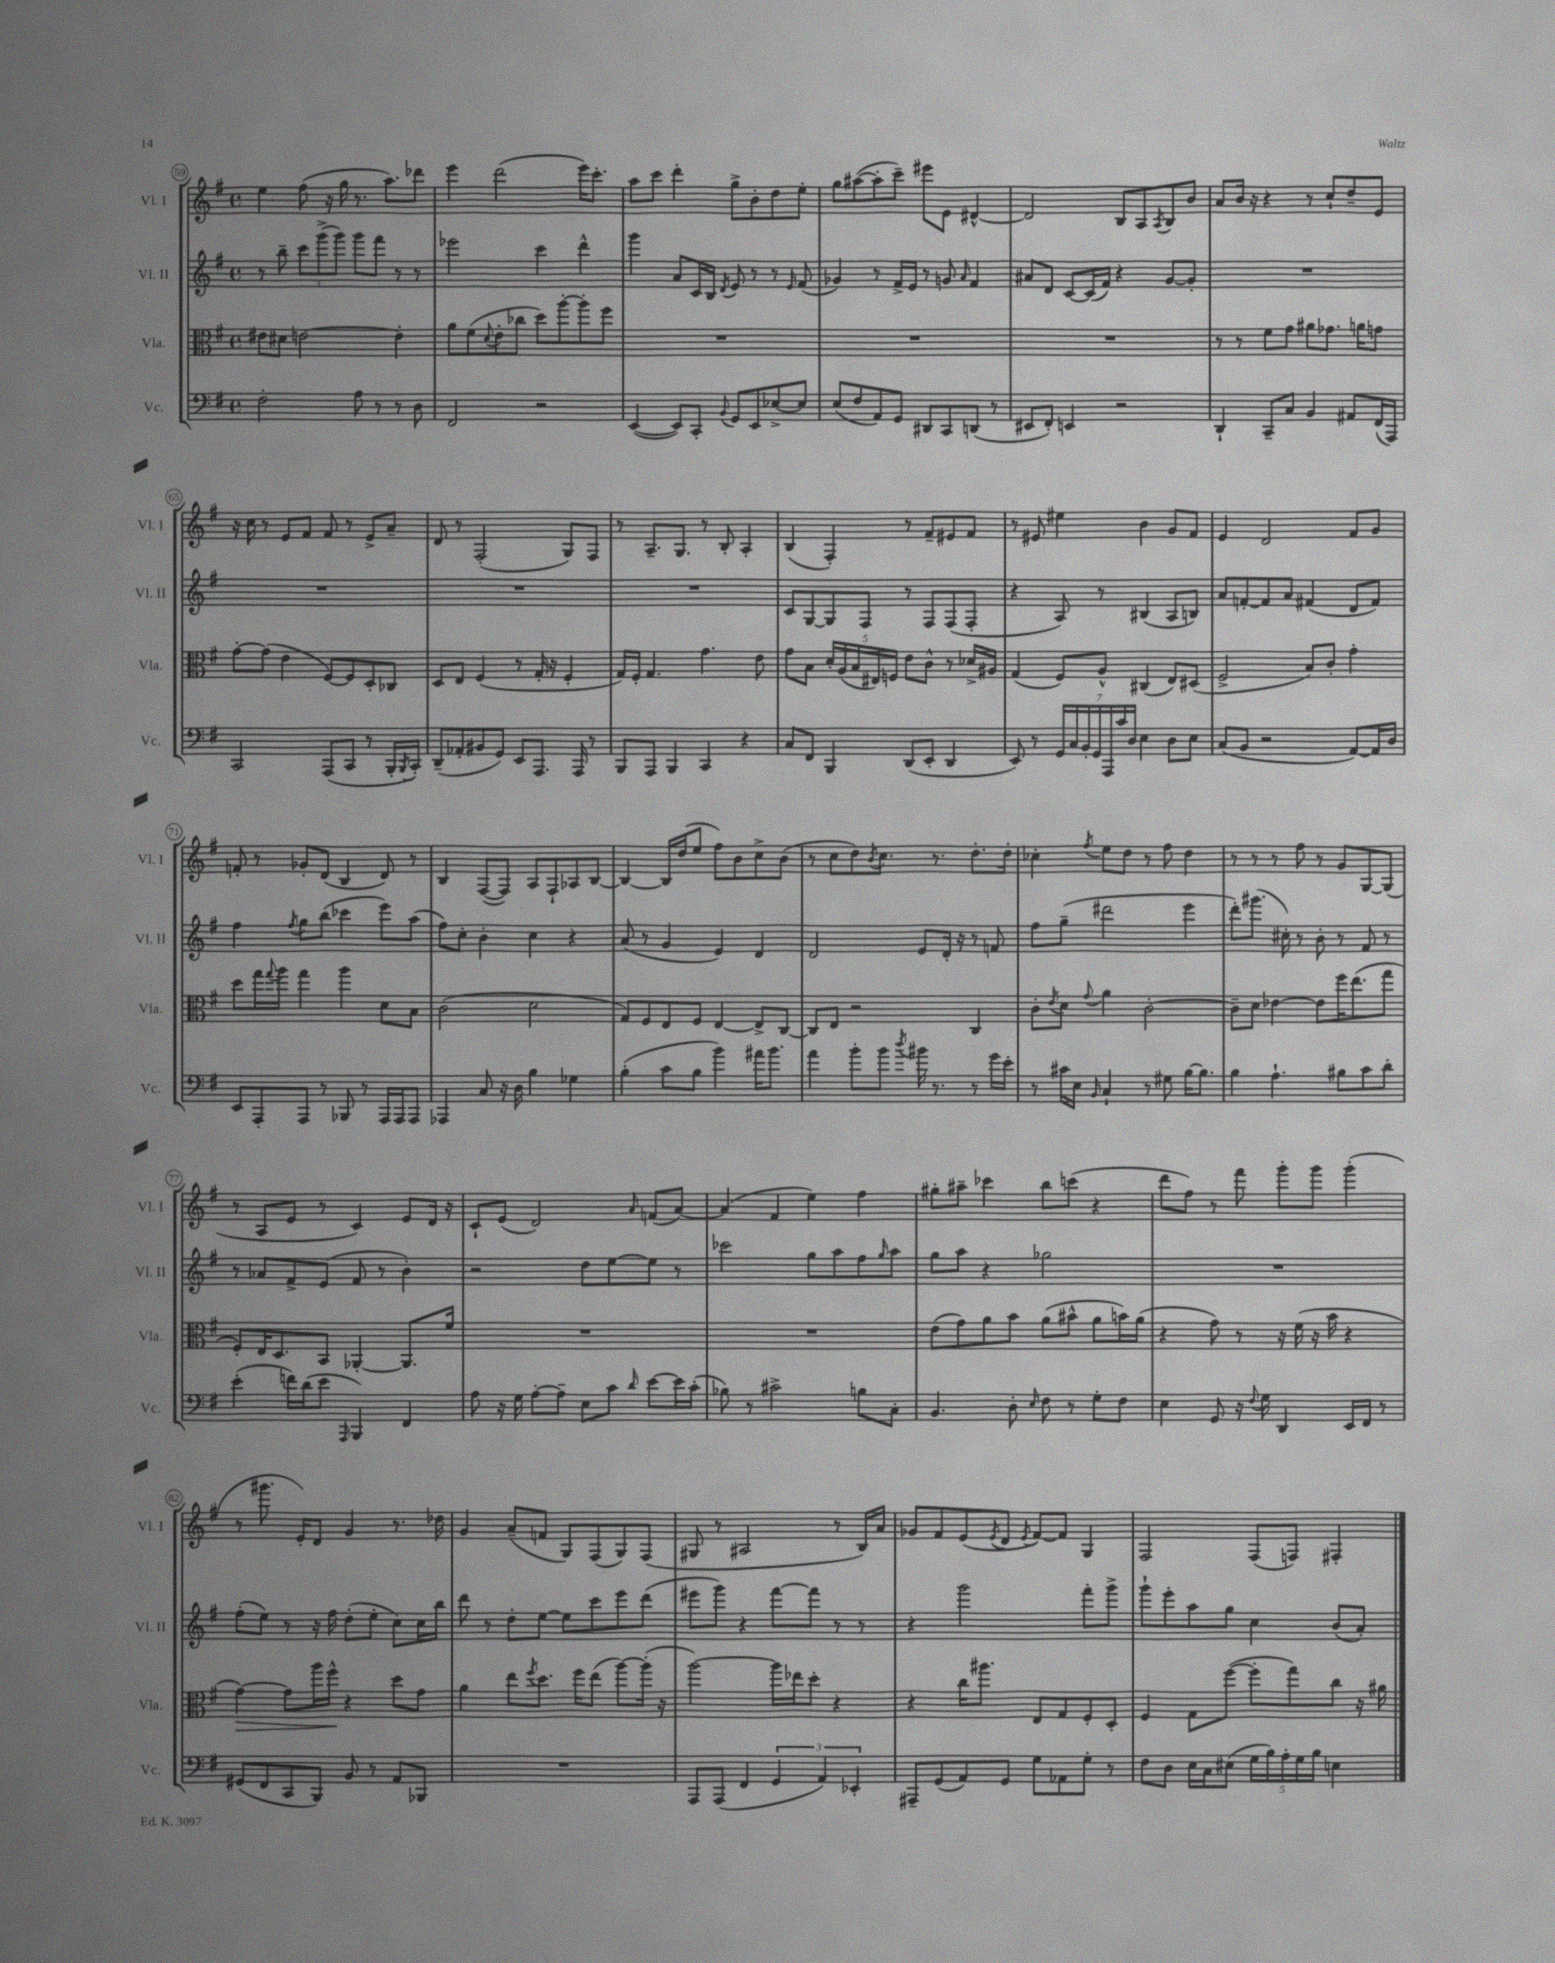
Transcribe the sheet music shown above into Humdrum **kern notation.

**kern	**kern	**kern	**kern
*staff4	*staff3	*staff2	*staff1
*clefF4	*clefC3	*clefG2	*clefG2
*k[f#]	*k[f#]	*k[f#]	*k[f#]
*M4/4	*M4/4	*M4/4	*M4/4
*met(c)	*met(c)	*met(c)	*met(c)
2F#'	8e#	8r	4ee
.	8d#	8bb~	.
.	[2e	12ccc	(8ff#
.	.	(12ggg^	.
.	.	.	16r
.	.	12ggg)	.
.	.	.	16gg
8A	.	8ggg	8.r
8r	.	8fff#	.
.	.	.	8.aa)
8r	4e']	8r	.
8D	.	8r	8ddd-
=	=	=	=
2FF#	8a	2eee-	4eee
.	(8f#	.	.
.	8qqd	.	.
.	8e'	.	(2ddd
.	8cc-	.	.
2r	8dd)	4ccc	.
.	[8aa'	.	.
.	8aa']	4ddd^^	16eee)
.	.	.	8.ccc'
.	8ff#	.	.
=	=	=	=
([4EE	1r	4ggg	8aa
.	.	.	8ccc
8EE])	.	8a	4ddd'
8CC'	.	16c	.
.	.	16B	.
8qqBB	.	8qd	.
8GG	.	8e	8gg^
8EE	.	8r	8b'
[8E-^	.	8r	8dd
.	.	16qqe	.
8E-]	.	(8f#	8ee'
=	=	=	=
(8E	1r	4g-)	8gg
8F#	.	.	([8aa#
8AA)	.	8r	8aa#']
8GG	.	16f#^	8ccc~)
.	.	16e	.
8DD#	.	8r	8eee#
8CC	.	8g	8e
.	.	16qqa	.
(8DD	.	4f#	[4d#^^
8r	.	.	.
=	=	=	=
8EE#	1r	8a#	2d#]
8FF#')	.	8d	.
4EE	.	[8c	.
.	.	(16c]	.
.	.	16f#)	.
2r	.	4r	8B
.	.	.	8A
.	.	.	8qA
.	.	[8g	8B
.	.	8g']	8b
=	=	=	=
4DD`	8r	1r	8a
.	8r	.	16b
.	.	.	16r
8CC~	8f#	.	4r
8C	8g	.	.
4BB	8a#	.	8r
.	8.g-	.	8cc`
8AA#	.	.	8dd~
.	16a	.	.
(16FF#	8g	.	8e
16AAA)	.	.	.
=	=	=	=
2CC	[8g'	1r	16r
.	.	.	16cc
.	(8g]	.	8r
.	4e	.	8e
.	.	.	8f#
(8AAA	[8F#)	.	8f#
8CC	8F#]	.	8r
8r	8D'	.	8e^
16BBB'	8C-	.	8a~
8qBBB	.	.	.
16CC')	.	.	.
=	=	=	=
(8DD~	8D	1r	8d
8AA-'	8E	.	8r
8BB#	(4F#	.	(2F#'
8GG)	.	.	.
8EE	8r	.	.
8.AAA	16G'	.	.
.	16r	.	.
.	4F#'	.	8G)
16AAA	.	.	.
8r	.	.	8F#
=	=	=	=
8BBB	16G)	1r	8r
.	16F#'	.	.
8AAA	4.G	.	8.A~
4BBB	.	.	.
.	.	.	8.G
4CC	4.g	.	8r
.	.	.	8B'
4r	.	.	4A'
.	8e	.	.
=	=	=	=
8C	8g	8c	(4B
8FF#	8B	[8G	.
4BBB	20d'	8G]	4F#')
.	(20A	.	.
.	20B	.	.
.	.	8F#	.
.	20E#)	.	.
.	20F	.	.
(8DD	8e	8r	8r
8EE'	8c^^	8F#	8f#~
4DD	8r	(8F#	8e#
.	16d-^	8F#'	8f#
.	16A#	.	.
=	=	=	=
8EE)	(4G	4r	8r
8r	.	.	8e#
28GG	8F#)	8A)	4ee#
28C	.	.	.
28BB'	.	.	.
28GG	.	.	.
.	8A^^	8r	.
28AAA	.	.	.
28c	.	.	.
28D	.	.	.
4E	(4C#	(4B#	4b
8D	8E)	8A	8g
8E	(8D#	8B)	8f#
=	=	=	=
(8C	2F#^	8a	4e
8BB	.	[8f'	.
2r	.	8f]	2d
.	.	8a	.
.	8B)	(4f#	.
.	8c'	.	.
[8AA)	4g'	8d	8f#
16AA]	.	8f#)	8g
16D	.	.	.
=	=	=	=
8EE	8dd	4ff#	8f'
8AAA'	16gg	.	8r
.	8qqgg	.	.
.	16aa	.	.
.	.	8qff#	.
8AAA	4gg	8gg	8g-'
8r	.	(8bb	(8d
8BBB-	4aa	4ccc-	4B
8r	.	.	.
16AAA	8d	8eee)	8d)
16AAA	.	.	.
8AAA	8B	(8aa	8r
=	=	=	=
4AAA-	(2c	8ff#)	4B
.	.	8cc'	.
8C	.	4b'	([8F#
16r	.	.	8F#])
16D	.	.	.
4B	2d	4cc	8A
.	.	.	8F#`
4G-	.	4r	8A-
.	.	.	[8B
=	=	=	=
(4B'	8G)	(8a	4B_
.	8F#	8r	.
8c	8E	4g	16B]
.	.	.	(16dd
8B	8F#	.	8ee
4b)	[4E	4e)	8ff#)
.	.	.	8b
16a#	8E^]	4d	8cc^
8.b	.	.	.
.	[8C	.	(8b
=	=	=	=
4a	8C]	2d	8r
.	8E	.	8cc
8b'	2r	.	8dd)
.	.	.	8qb
8b	.	.	8.cc
8qdd	.	.	.
16b#	.	8e	.
8.r	.	.	8.r
.	.	16d'	.
.	.	16r	.
8r	4C	8r	8.dd'
16g	.	8f	.
16e'	.	.	16dd'
=	=	=	=
8r	8c'	8ff#	4cc-'
.	8qe	.	.
16c#	8d	(8gg~	.
16E	.	.	.
16qqBB	8qqg	.	8qff#
4C`	4a	2ddd#	8ee
.	.	.	8dd
8r	[2c'	.	8r
8G#	.	.	8ff#
[16B	.	4eee	4dd
8.B]	.	.	.
=	=	=	=
4B	8c~]	8ddd')	8r
.	8d	(8.ggg#	8r
4.A`	[4e-	.	8r
.	.	16cc#')	.
.	.	8r	8ff#
.	8e-]	8b'	8r
8B#	16ff#	8r	8g
.	(8.ee	.	.
8c	.	8f#	[8G
8d'	8gg	8r	(8G]
=	=	=	=
(4e'	8F#')	8r	8r
.	16E	8a-	8A
.	8.D	.	.
16f)	.	8f#^	8e
(16d	.	.	.
8e	8BB	(8e	8r
16qqAAA	.	.	.
4BBB)	[4AA-'	8f#	4c)
.	.	8r	.
4FF#	8.AA-]	4b')	8e
.	.	.	16d
.	16f#	.	16r
=	=	=	=
8A	1r	2r	8c`
16r	.	.	(8e
16G	.	.	.
[8A'	.	.	2d)
8A~]	.	.	.
8E	.	8dd	.
8c	.	[8ee	.
16qqd	.	.	16qqa
[8e	.	8ee]	(8f
16e]	.	8r	[8a)
(16c'	.	.	.
=	=	=	=
8B-)	1r	2ccc-	(4a]
8r	.	.	.
2c#^	.	.	4f#
.	.	8gg	4ee)
.	.	8aa	.
8B	.	8ff#	4ff#
.	.	16qqgg	.
8C'	.	8aa	.
=	=	=	=
4.BB	(8e	8gg	8gg#'
.	8g)	8aa	8aa#~
.	8a	4r	4ccc-
8D'	8b	.	.
16qqE	.	.	.
8F#	(8a	2gg-	8bb
8r	8b#^^	.	(8ccc
8G'	8a	.	4r
8F#	16b)	.	.
.	(16a	.	.
=	=	=	=
4E	4r	1r	8ddd
.	.	.	8ff#)
8GG	8g)	.	8r
16r	8r	.	8fff#
8qqF#	.	.	.
16G	.	.	.
4DD	16r	.	8ggg'
.	(16f#	.	.
.	16r	.	8ggg
.	16b	.	.
16EE	4r	.	(4ggg'
16FF#	.	.	.
8r	.	.	.
=	=	=	=
(8GG#	[4g)	(8ff#'	8r
8FF#	.	8ee)	8.ggg#
8CC	8g]	8r	.
.	.	.	16e')
8BBB)	16aa	16r	8d
.	16ff#^^	16ff#	.
8BB	4r	(8dd'	4g
8r	.	8ee'	.
8AA	8dd	8cc)	8.r
8BBB-	8g	16cc	.
.	.	16bb	16dd-
=	=	=	=
1r	4a	8ddd	4g
.	.	8r	.
.	8ee	8dd'	(8a~
.	8qff#	.	.
.	8.dd	[8ee	8f
.	.	8ee]	8G)
.	16ff#	.	.
.	(8ee	8ccc	(8F#
.	[8aa)	8eee	8G)
.	(16aa']	(8ddd	(8F#
.	16r	.	.
=	=	=	=
8AAA	[2aa)	8eee#	8G#
(8AAA	.	8ggg)	8r
4FF#	.	4r	2A#
6GG	16aa]	[8fff#	.
.	16ee-	.	.
.	8dd'	8fff#]	.
6AA)	.	.	.
.	4r	8r	8r
6EE-'	.	.	.
.	.	8r	16B)
.	.	.	16a
=	=	=	=
8AAA#~	4r	4r	8g-
(8GG	.	.	8f#
8AA)	16cc	2ggg	(8e
.	8.aa#	.	.
.	.	.	8qe
8GG	.	.	8d
.	.	.	8qe
8G	8E	.	[8f#)
8AA-	8G	.	8f#]
8G'	8F#'	8fff#'	4G
8r	8D'	8ggg^	.
=	=	=	=
8F#	4F#	8ggg`	2F#
8D	.	8eee'	.
16E	8G	8aa	.
16C	.	.	.
(8E#	([8ff#	8gg	.
20G	8ff#']	4cc	(8F#
20B)	.	.	.
20A'	.	.	.
.	8gg)	.	8F)
20G	.	.	.
20B	.	.	.
4E	8cc	(8b	4F#'
.	16r	8a')	.
.	16a#	.	.
==	==	==	==
*-	*-	*-	*-
